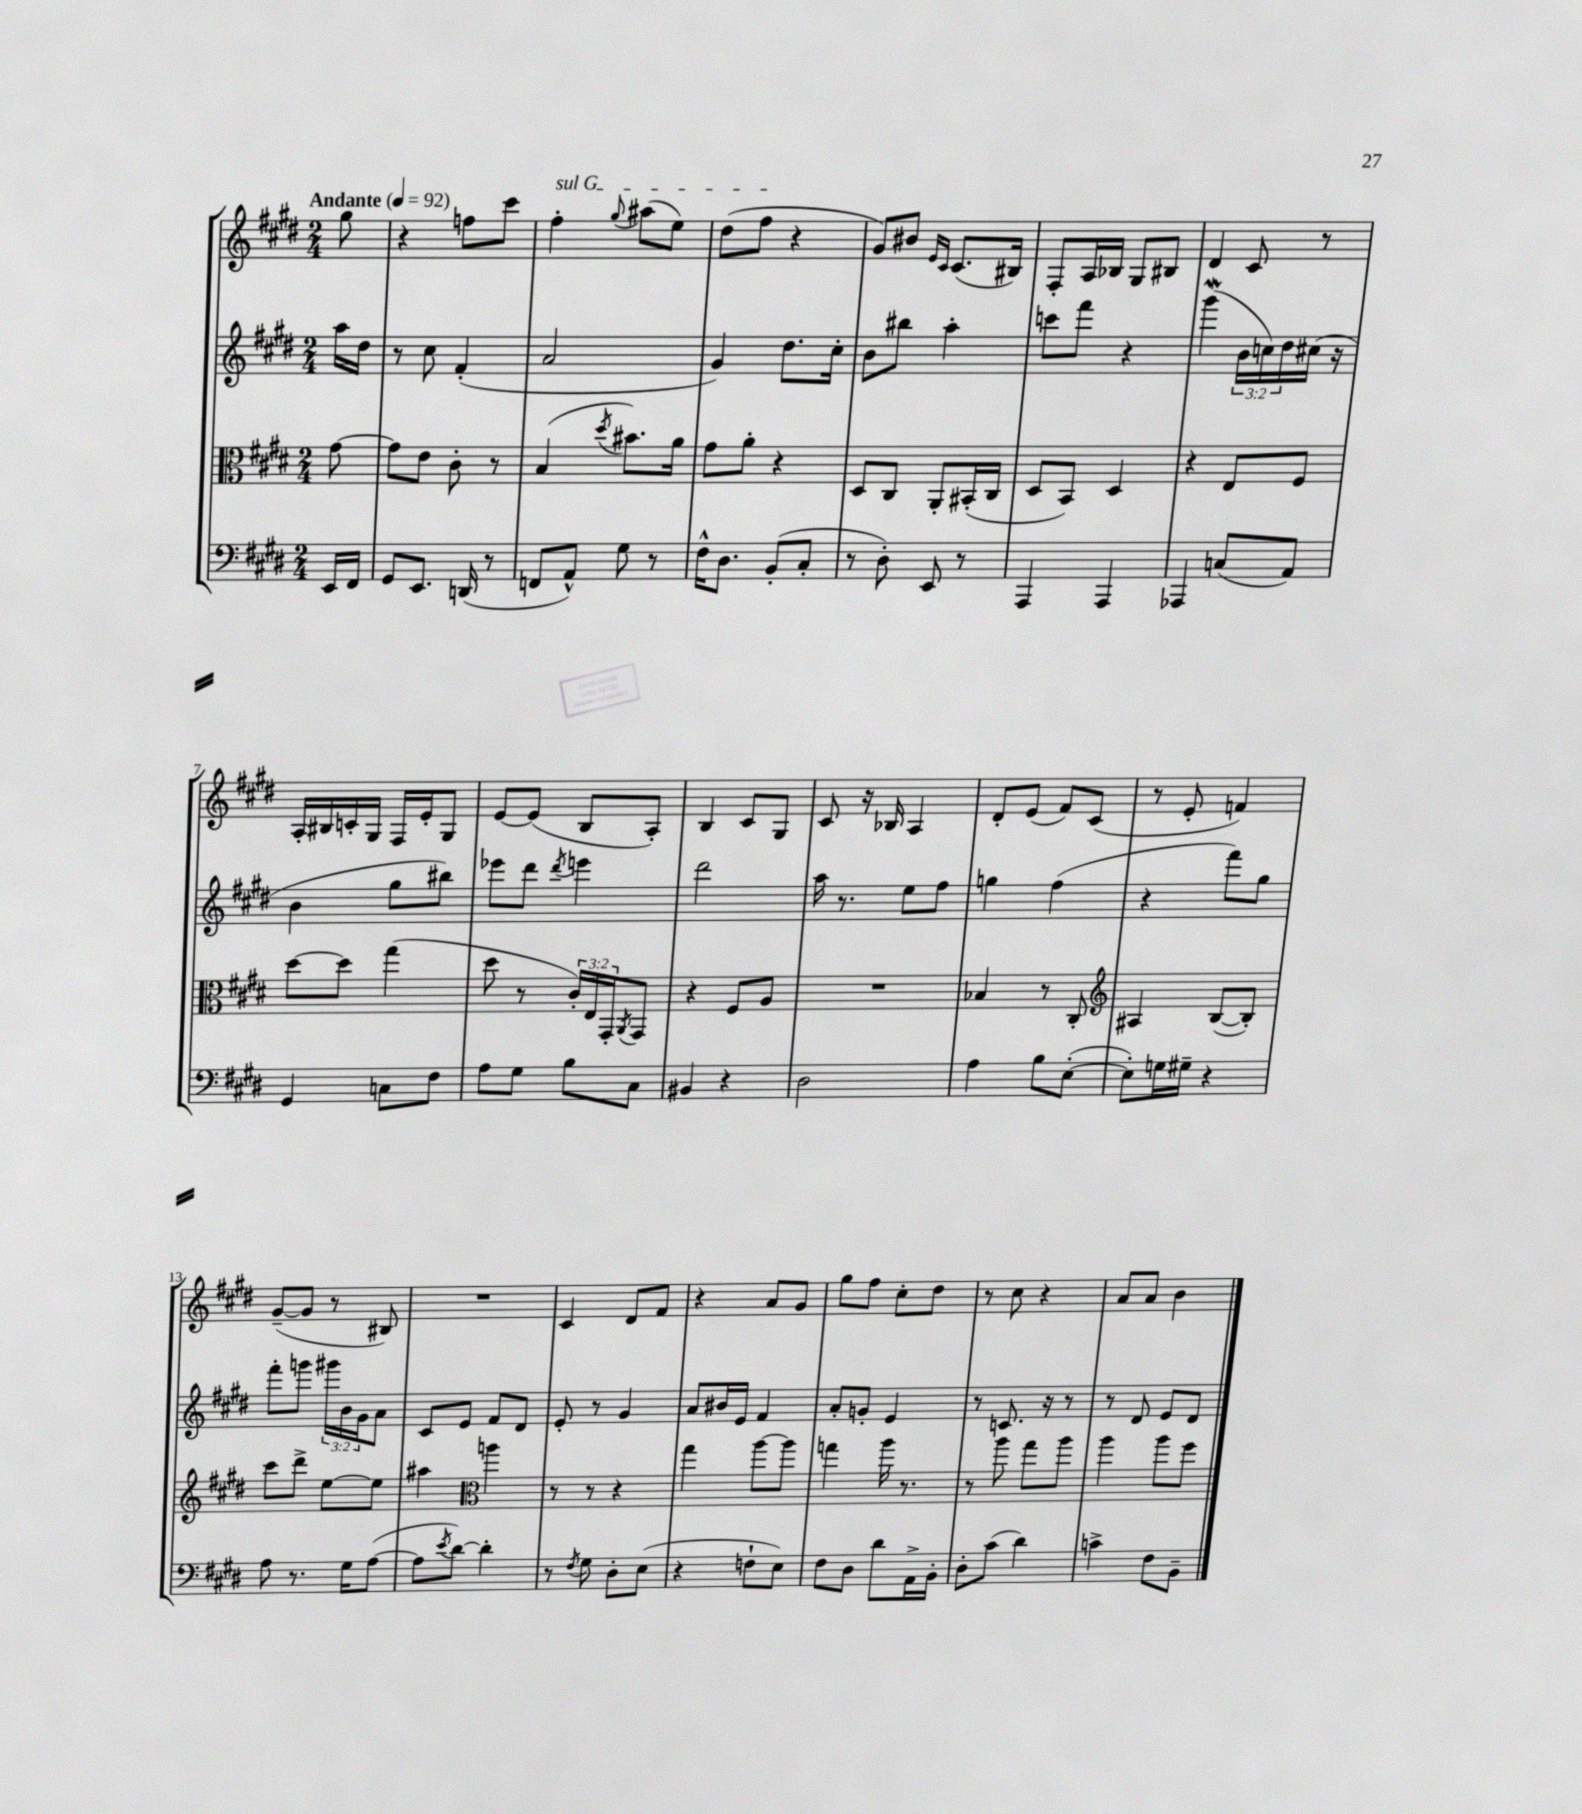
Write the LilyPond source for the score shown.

<<
\new StaffGroup <<
\new Staff = "s0" {
    \clef treble \key e \major \numericTimeSignature \time 2/4 \partial 8 \tempo "Andante" 4 = 92
    gis''8 |
    r4 f''8 cis'''8 |
    \once \override TextSpanner.bound-details.left.text = \markup { \italic "sul G" } fis''4-.\startTextSpan \appoggiatura { gis''8 } ais''8( e''8) |
    dis''8( fis''8\stopTextSpan r4 |
    gis'8) bis'8 \grace { e'16 cis'16 } cis'8.( bis16) |
    fis8-. a16 bes16 gis8 bis8 |
    dis'4 cis'8 r8 |
    a16-. bis16 c'16-. gis16 fis16 e'16-. gis8 |
    e'8~ e'8( b8 a8-.) |
    b4 cis'8 gis8 |
    cis'8 r16 bes16 a4 |
    dis'8-. e'8( fis'8) cis'8( |
    r8 e'8-. f'4) |
    gis'8~--( gis'8 r8 bis8) |
    R2 |
    cis'4 dis'8 fis'8 |
    r4 a'8 gis'8 |
    gis''8 fis''8 cis''8-. dis''8 |
    r8 cis''8 r4 |
    a'8 a'8 b'4 \bar "|." |
}
\new Staff = "s1" {
    \clef treble \key e \major \numericTimeSignature \time 2/4 \override Staff.TupletNumber.text = #tuplet-number::calc-fraction-text \partial 8
    a''16 dis''16 |
    r8 cis''8 fis'4-.( |
    a'2 |
    gis'4) dis''8. cis''16-. |
    b'8 bis''8 a''4-. |
    c'''8 fis'''8 r4 |
    gis'''4\mordent( \tuplet 3/2 { b'16 c''16) dis''16 } cis''16( r16 |
    b'4 gis''8 bis''8) |
    ees'''8 dis'''8 \acciaccatura { dis'''8 } e'''4 |
    dis'''2 |
    a''16 r8. e''8 fis''8 |
    g''4 fis''4( |
    r4 fis'''8) gis''8 |
    fis'''8-. g'''8 \tuplet 3/2 { gis'''16 b'16 gis'16 } a'8 |
    cis'8 e'8 fis'8 dis'8 |
    e'8-. r8 gis'4 |
    a'8 bis'16 e'16 fis'4 |
    a'8-. g'8-. e'4 |
    r8 c'8. r16 r8 |
    r8 dis'8 e'8 dis'8 \bar "|." |
}
\new Staff = "s2" {
    \clef alto \key e \major \numericTimeSignature \time 2/4 \override Staff.TupletNumber.text = #tuplet-number::calc-fraction-text \partial 8
    gis'8~ |
    gis'8 e'8 cis'8-. r8 |
    b4( \acciaccatura { dis''8 } bis'8.) a'16 |
    gis'8 a'8-. r4 |
    dis8 cis8 a,8-. bis,16-.( cis16 |
    dis8 b,8) dis4 |
    r4 e8 fis8 |
    dis''8~ dis''8 gis''4( |
    dis''8 r8 \tuplet 3/2 { cis'16-.) e16 gis,16-. } \acciaccatura { a,8 } gis,8 |
    r4 fis8 a8 |
    R2 |
    bes4 r8 cis8-. |
    \clef treble ais4 b8~( b8-.) |
    cis'''8 dis'''8-> e''8~ e''8 |
    ais''4 \clef alto a''4 |
    r8 r8 r4 |
    gis''4 a''8~ a''8 |
    g''4 a''16 r8. |
    r8 a''8 gis''8 a''8 |
    a''4 a''8 fis''8 \bar "|." |
}
\new Staff = "s3" {
    \clef bass \key e \major \numericTimeSignature \time 2/4 \partial 8
    e,16 fis,16 |
    gis,8 e,8. d,16( r8 |
    f,8 a,8-^) gis8 r8 |
    fis16-^ dis8. b,8-.( cis8-. |
    r8 dis8-.) e,8 r8 |
    a,,4 a,,4 |
    aes,,4 c8( a,8) |
    gis,4 c8 fis8 |
    a8 gis8 b8 cis8 |
    bis,4 r4 |
    dis2 |
    a4 b8 e8~-.( |
    e8-.) g16 gis16-- r4 |
    a8 r8. gis16 a8~( |
    a8 \acciaccatura { e'8 } dis'8~) dis'4-. |
    r8 \acciaccatura { fis8 } gis8 dis8-. e8( |
    r4 f8-! e8) |
    fis8 dis8 dis'8 a,16-> b,16-. |
    dis8-. cis'8( dis'4) |
    c'4-> fis8 b,8-- \bar "|." |
}
>>
>>
